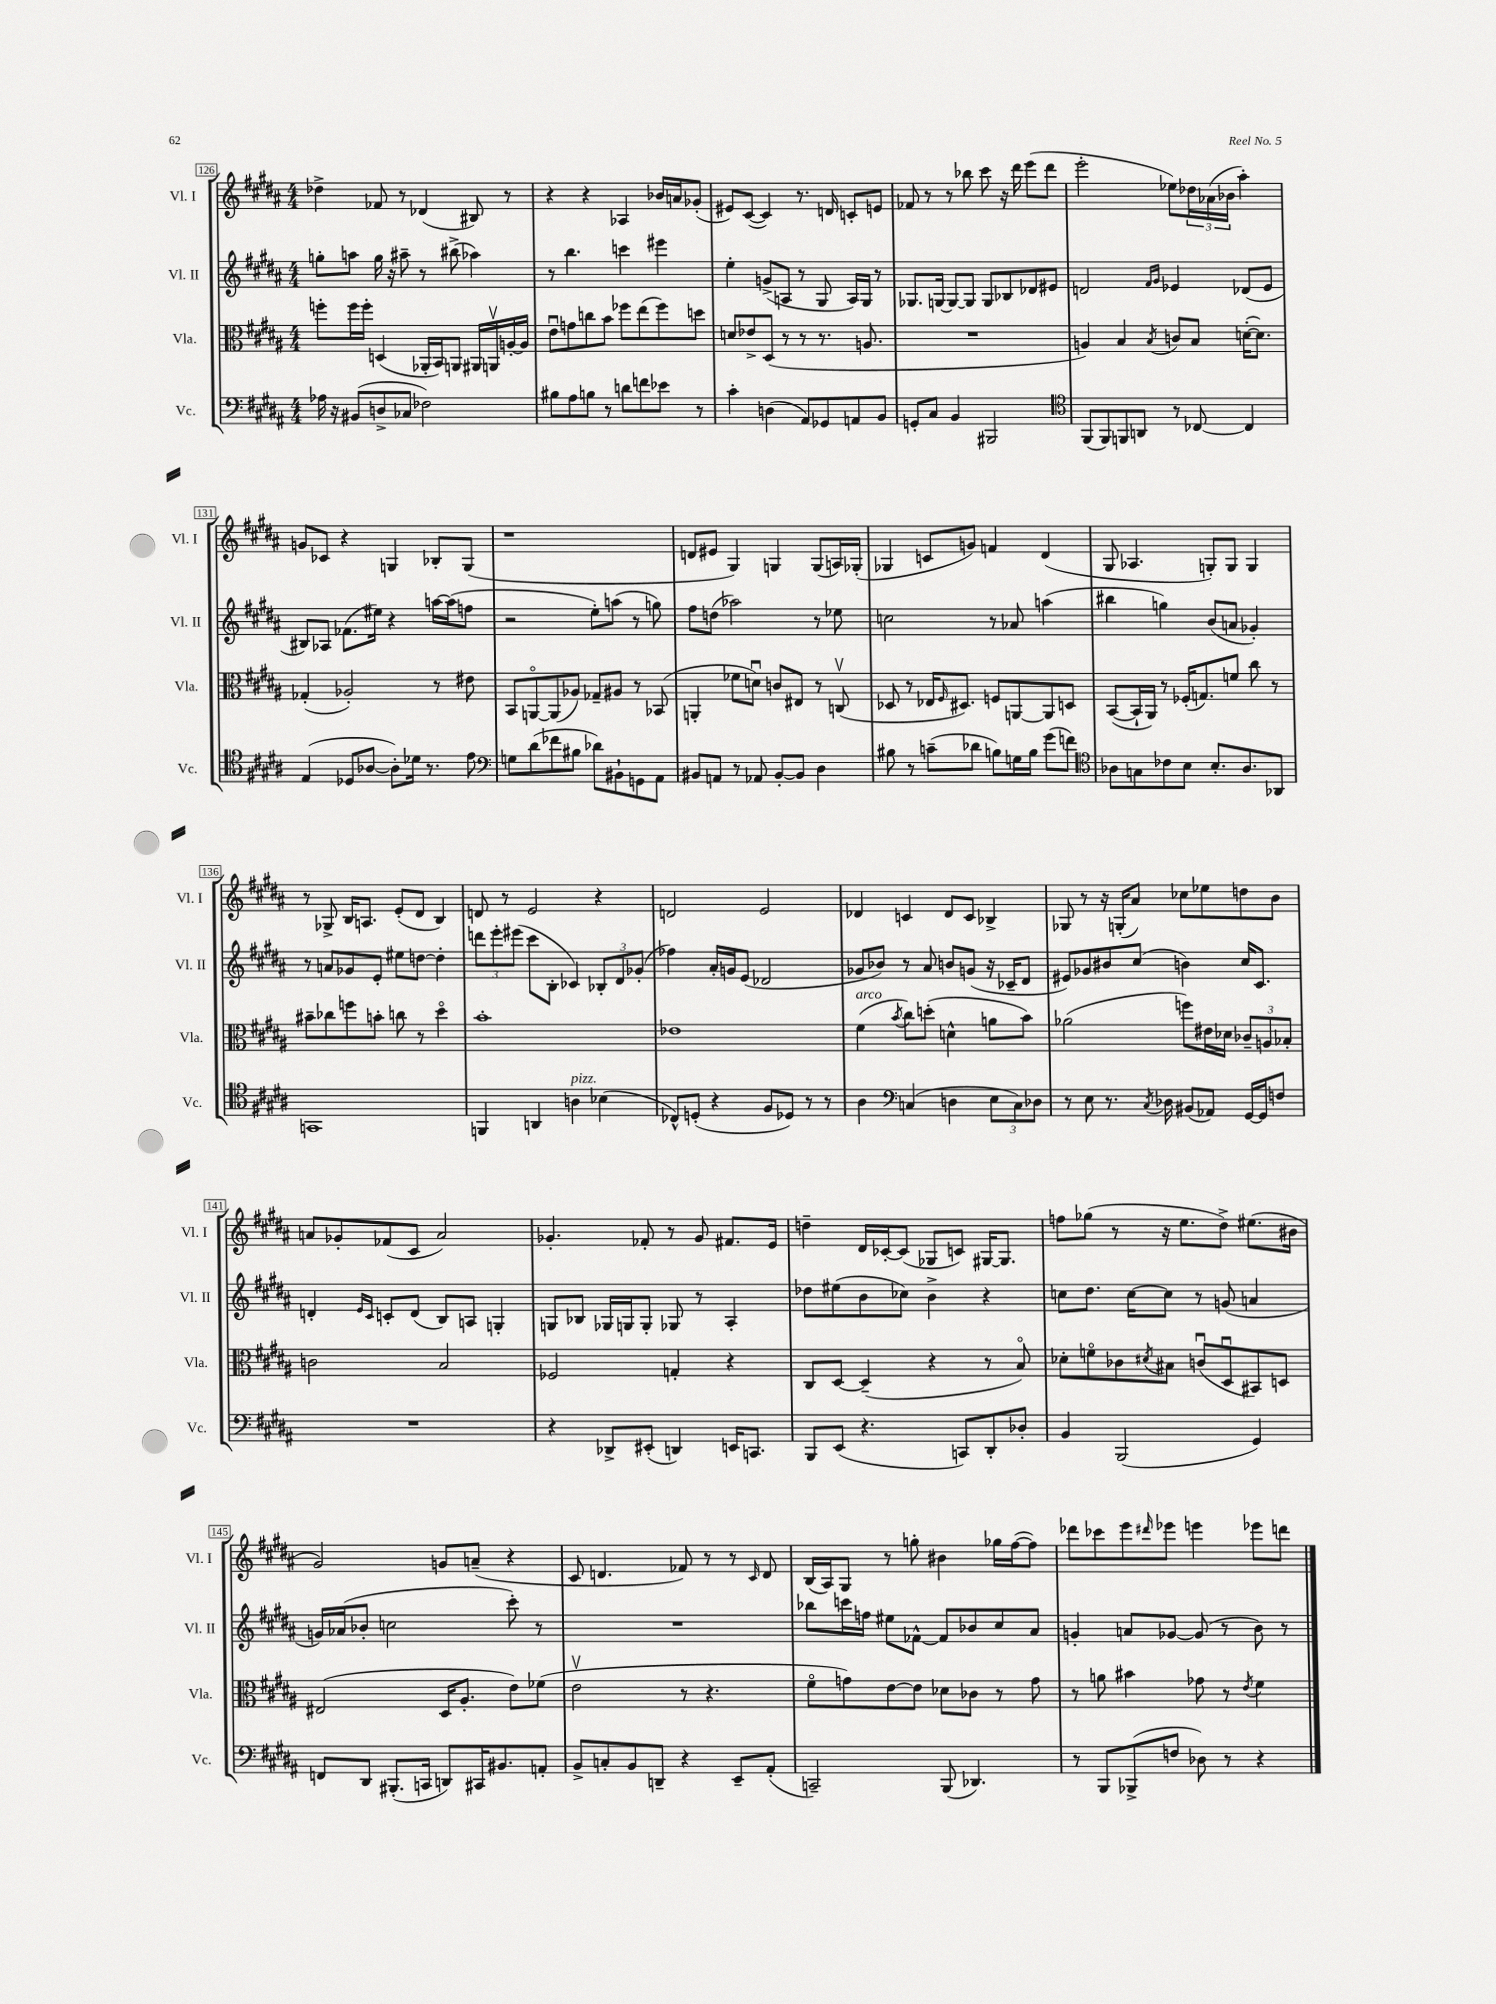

**kern	**kern	**kern	**kern
*part4	*part3	*part2	*part1
*staff4	*staff3	*staff2	*staff1
*I"Vc.	*I"Vla.	*I"Vl. II	*I"Vl. I
*I'Vc.	*I'Vla.	*I'Vl. II	*I'Vl. I
*clefF4	*clefC3	*clefG2	*clefG2
*k[f#c#g#d#a#]	*k[f#c#g#d#a#]	*k[f#c#g#d#a#]	*k[f#c#g#d#a#]
*M4/4	*M4/4	*M4/4	*M4/4
=126	=126	=126	=126
16A-X\	8ffn'\L	8ggn'\L	4dd-X^\
16r	.	.	.
(8BB#X/L	16ff\L	8aan\J	.
.	16ff'\JJ	.	.
8Dn^/	(4Dn/	16gg\	8f-X/
.	.	16r	.
8C-X/J	.	8aa#X~\	8r
2F-X\)	16AA-X'/LL	8r	(4d-X/
.	16BB/J)	.	.
.	8AAn/J	(8bb#X^\	.
.	16AA#X/LL	4aa-X\)	8B#X/)
.	16AAnv/	.	.
.	[16An'/	.	8r
.	16A/JJ]	.	.
=127	=127	=127	=127
8B#X\L	8eu\L	8r	4r
8A#\	8gn\	4.bb\	.
8Bn\J	8ccn\	.	4r
8r	8b\J	.	.
8dn\L	8ff-X\L	4cccn\	4A-X/
8fn\	(8ee\	.	.
8e-X\J	8ff-\)	4eee#X\	16b-X/LL
.	.	.	16an/J
8r	8ddn\J	.	(8g-X'/J
=128	=128	=128	=128
4c#'\	8dn/L	4ee'\	8e#X/L)
.	8e-X^/	.	([8c#/J
(4Dn\	(8D#/J	(8gn^/L	4c#/])
.	8r	8An/J	.
8AA#/L)	8r	8r	8.r
8GG-X/	8.r	8G#/	.
.	.	.	16dn/
8AAn/	.	16A/LL)	8cn'/L
.	8.An/	16G#/JJ	.
8BB/J	.	8r	8en/J
=129	=129	=129	=129
8GGn'/L	1r	8.G-X/L	8f-X/
8C#/J	.	.	8r
.	.	[16Gn/Jk	.
4BB/	.	8G/L_	8r
.	.	8G/J]	8bb-X\
2BBB#X/	.	8G/L	8ccc#\
.	.	8B-X/	16r
.	.	.	16ddd#\
.	.	8d-X/	(8eee\L
.	.	8e#X/J	8ddd#\J
=130	=130	=130	=130
*clefC4	*	*	*
(8FF#/L	4An/)	2dn/	2eee'\
8FF#/)	.	.	.
8FFn/	4B/	.	.
8AAn/J	.	.	.
.	.	16qqf#/LL	.
.	8qB/	16qqg#/JJ	.
8r	8cn/L	4e-X/	8ee-X\L)
[8C-X/	8B/J	.	24dd-X\L
.	.	.	(24a-X\
.	.	.	24b-X\JJ
4C-/]	([16dn'\KL	(8d-X/L	4aa#'\)
.	8.d\J])	.	.
.	.	8e-/J	.
!!LO:LB:g=z
=131	=131	=131	=131
(4E/	(4G-X'/	8B#X/L)	8gn/L
.	.	8A-X/J	8c-X/J
8D-X/L	2A-X'/)	(8.f-X\L	4r
[8A-X/J	.	.	.
.	.	16ee#X\Jk)	.
8A-'\L])	.	4r	4Gn/
16d-X\Jk	.	.	.
8.r	.	.	.
.	8r	[16aan\LL	8B-X'/L
.	.	(16aa\J]	.
8e\	8e#X\	8ffn\J	(8G/J
=132	=132	=132	=132
*clefF4	*	*	*
8Gn\L	8BB/L	2r	1r
(8d#\	[8AAn/	.	.
8f-X\	(8AA/]	.	.
8B#X\J	8A-X/J)	.	.
8d-X\L)	8G-X~/L	8ee'\L)	.
8BB#X`\	8A#X/J	(8aan\J	.
8GGn\	8r	8r	.
8AA#\J	(8BB-X/	8ggn\)	.
=133	=133	=133	=133
8BB#X/L	4AAn'/	8ff#\L	8dn/L
8AAn/J	.	(8ddn\J	8e#X/J
8r	8f-X\L	2aa-X\)	4G#/)
8AA-X/	8dnu\J)	.	.
[8BB#'/L	8cn/L	.	4Gn/
8BB#/J]	8E#X/J	.	.
4D#\	8r	8r	(8G/L
.	(8Cnv/	8ee-X\	16An/L)
.	.	.	(16G-X'/JJ
=134	=134	=134	=134
8B#X\	8D-X/	2ccn\	4G-X/
8r	8r	.	.
(8cn~\L	16E-X/KL	.	8cn/L
.	16qqF#/	.	.
.	8.D#X/J)	.	.
8d-X\J	.	.	8gn/J)
8Bn\L)	8Fn/L	8r	4fn/
16Gn\L	[8AAn/	8a-X/	.
16B\JJ	.	.	.
(8g#\L	8AA/]	(4aan\	(4d#/
8fn\J)	8Dn/J	.	.
=135	=135	=135	=135
*clefC4	*	*	*
8A-X\L	([8BB/L	4bb#X\	8G#/
8Gn\	16BB`/L]	.	4.A-X/
.	16AA#/JJ)	.	.
8c-X\	8r	4ggn\)	.
8B\J	(16F-X'/KL	.	.
.	8.Gn/)	.	.
8.B'/L	.	(8b/L	8Gn'/L)
.	8fn/J	8an/J	8G/J
8.A-/	.	.	.
.	8cc#\	4g-X'/)	4G/
8AA-X/J	8r	.	.
!!LO:LB:g=z
=136	=136	=136	=136
1GGn	8b#X~\L	8r	8r
.	8cc-X\	8an/L	8G-X^/
.	8ffn\	8g-X/	16B/KL
.	.	.	8.An/J
.	8bn'\J	8e'/J	.
.	8ccn\	8ee#X\L	(8e'/L
.	8r	[8ddn\J	8d#/J
.	4dd#\	4dd'\]	4B/)
=137	=137	=137	=137
4FFn/	1b'	12dddn\L	8dn/
.	.	12eee'\	.
.	.	.	8r
.	.	(12eee#X\J	.
4AAn/	.	8ccc#\L	2e/
.	.	8B'\J	.
!LO:TX:a:i:t=pizz.	!	!	!
4An\	.	4c-X/)	.
(4B-X\	.	12B-X'/L	4r
.	.	12d#/	.
.	.	(12g-X'/J	.
=138	=138	=138	=138
8C-X^^/L)	1e-X	4ff-X\)	2dn/
(8Dn'/J	.	.	.
4r	.	16a#'/LL	.
.	.	16gn/J	.
.	.	(8e/J	.
8F#/L	.	2d-X/	2e/
8D-X/J)	.	.	.
8r	.	.	.
8r	.	.	.
=139	=139	=139	=139
!	!LO:TX:a:i:t=arco	!	!
4A#\	(4f#\	8g-X/L	4d-X/
.	.	8b-X/J)	.
*clefF4	*	*	*
.	8qb/	.	.
(4Cn/	8cc#\L)	8r	4cn/
.	(8ddn'\J	8a#/	.
4Dn\	4dn^^\	8bn/L	8d-/L
.	.	(8gn/J	8c/J
12E\L	8an\L	16r	4B-X^/
.	.	16c-X~/KL	.
12C\)	.	.	.
.	8b\J)	8d#/J	.
12D-X\J	.	.	.
=140	=140	=140	=140
8r	(2a-X\	8e#X/L)	8G-X/
8E\	.	8g-X/	8r
8.r	.	8b#X/	16r
.	.	.	(16Gn'/KL
.	.	(8cc#/J	8a#/J)
8qC#/	.	.	.
16D-X\	.	.	.
(8BB#X/L	8ffn\L)	4bn\)	8cc-X\L
8AA-X/J)	16e#X\L	.	8ee-X\
.	16d-X\JJ	.	.
[16GG#/LL	12c-X~/L	16cc#/KL	8ddn\
16GG#/J]	.	8.c#/J	.
.	12An/	.	.
8Fn/J	.	.	8b\J
.	12B-X'/J	.	.
!!LO:LB:g=z
=141	=141	=141	=141
1r	2cn\	4dn'/	8an/L
.	.	.	8g-X'/
.	.	16qqe/LL	.
.	.	16qqc#/JJ	.
.	.	8cn'/L	(8f-X/
.	.	(8d/J	8c#/J
.	2B/	8B/L)	2a/)
.	.	8An/J	.
.	.	4Gn'/	.
=142	=142	=142	=142
4r	2F-X/	8Gn/L	4.g-X'/
.	.	8B-X/J	.
8DD-X^/L	.	16G-X/LL	.
.	.	16Gn/J	.
(8EE#X'/J	.	8G'/J	8f-X'/
4DDn/)	4Gn'/	8G-X/	8r
.	.	8r	8g-/
16EEn/KL	4r	4A#'/	8.f#X/L
8.CCn/J	.	.	.
.	.	.	16e/Jk
=143	=143	=143	=143
8BBB/L	8C#/L	8dd-X\L	4ddn~\
(8EE/J	[8D#/J	(8ee#X\	.
4.r	(4D#~/]	8b\	16d#/LL
.	.	.	[16c-X'/J
.	.	8cc-X\J)	(8c-/J]
.	4r	4b^\	8G-X/L
8CCn/L)	.	.	8cn/J)
8DD#'/	8r	4r	[16G#X/KL
.	.	.	8.G#/J]
8D-X'/J	8B/)	.	.
=144	=144	=144	=144
4BB/	8d-X'\L	8ccn\L	8ffn\L
.	8fn\	8.dd#\J	(8gg-X\J
(2BBB/	8c-X\	.	8r
.	.	[16cc\KL	.
.	8qd#X/	.	.
.	8B#X\J	8cc\J]	16r
.	.	.	8.ee\L
.	(8cnu/L	8r	.
.	8D#u/	(8gn/	8dd#^\J)
4GG#/)	8BB#X/)	4an/	(8.ee#X\L
.	8Dn/J	.	.
.	.	.	16b#X\Jk
!!LO:LB:g=z
=145	=145	=145	=145
8FFn/L	(2E#X/	16gn/LL)	2g#/)
.	.	(16a-X/J	.
8DD#/J	.	8b-X'/J	.
(8.BBB#X'/L	.	2ccn\	.
16CCn/Jk	.	.	.
8DDn/L)	16D#/KL	.	8gn/L
.	8.A#'/J	.	.
16CC#X/K	.	.	(8an~/J
8.BB#X/	.	.	.
.	8e\L)	8ccc#'\)	4r
8AAn'/J	(8f-X\J	8r	.
=146	=146	=146	=146
8BB^/L	2ev\	1r	8c#/
8Cn'/	.	.	4.dn/
8BB/	.	.	.
8DDn~/J	.	.	.
4r	8r	.	8f-X/)
.	4.r	.	8r
8EE~/L	.	.	8r
.	.	.	16qqc#/
(8AA#'/J	.	.	8d/
=147	=147	=147	=147
2CCn~/)	8f#\L	8bb-X\L	(16B/LL
.	.	.	16A#/J)
.	8gn\)	16cccn\L	8G#/J
.	.	16ffn\JJ	.
.	[8e\	8ee#X\L	8r
.	8e\J]	[8f-X^^\J	8ggn'\
(8BBB/	8d-X\L	8f-/L]	4b#X\
4.DD-X/)	8c-X\J	8b-X/	.
.	8r	8cc#/	16gg-X\LL
.	.	.	([16ff#\J
.	8g\	8a#/J	8ff#\J])
=148	=148	=148	=148
8r	8r	4gn'/	8ddd-X\L
8BBB/L	8an\	.	8ccc-X\
(8BBB-X^/	4b#X\	8an/L	8eee\
.	.	.	16qqddd#X/
8Fn/J	.	[8g-X/J	8eee-X\J
8D-X\)	8g-X\	(8g-/]	4eeen\
8r	8r	8r	.
.	8qe/	.	.
4r	4f#\	8b\)	8eee-X\L
.	.	8r	8dddn\J
==	==	==	==
*-	*-	*-	*-
